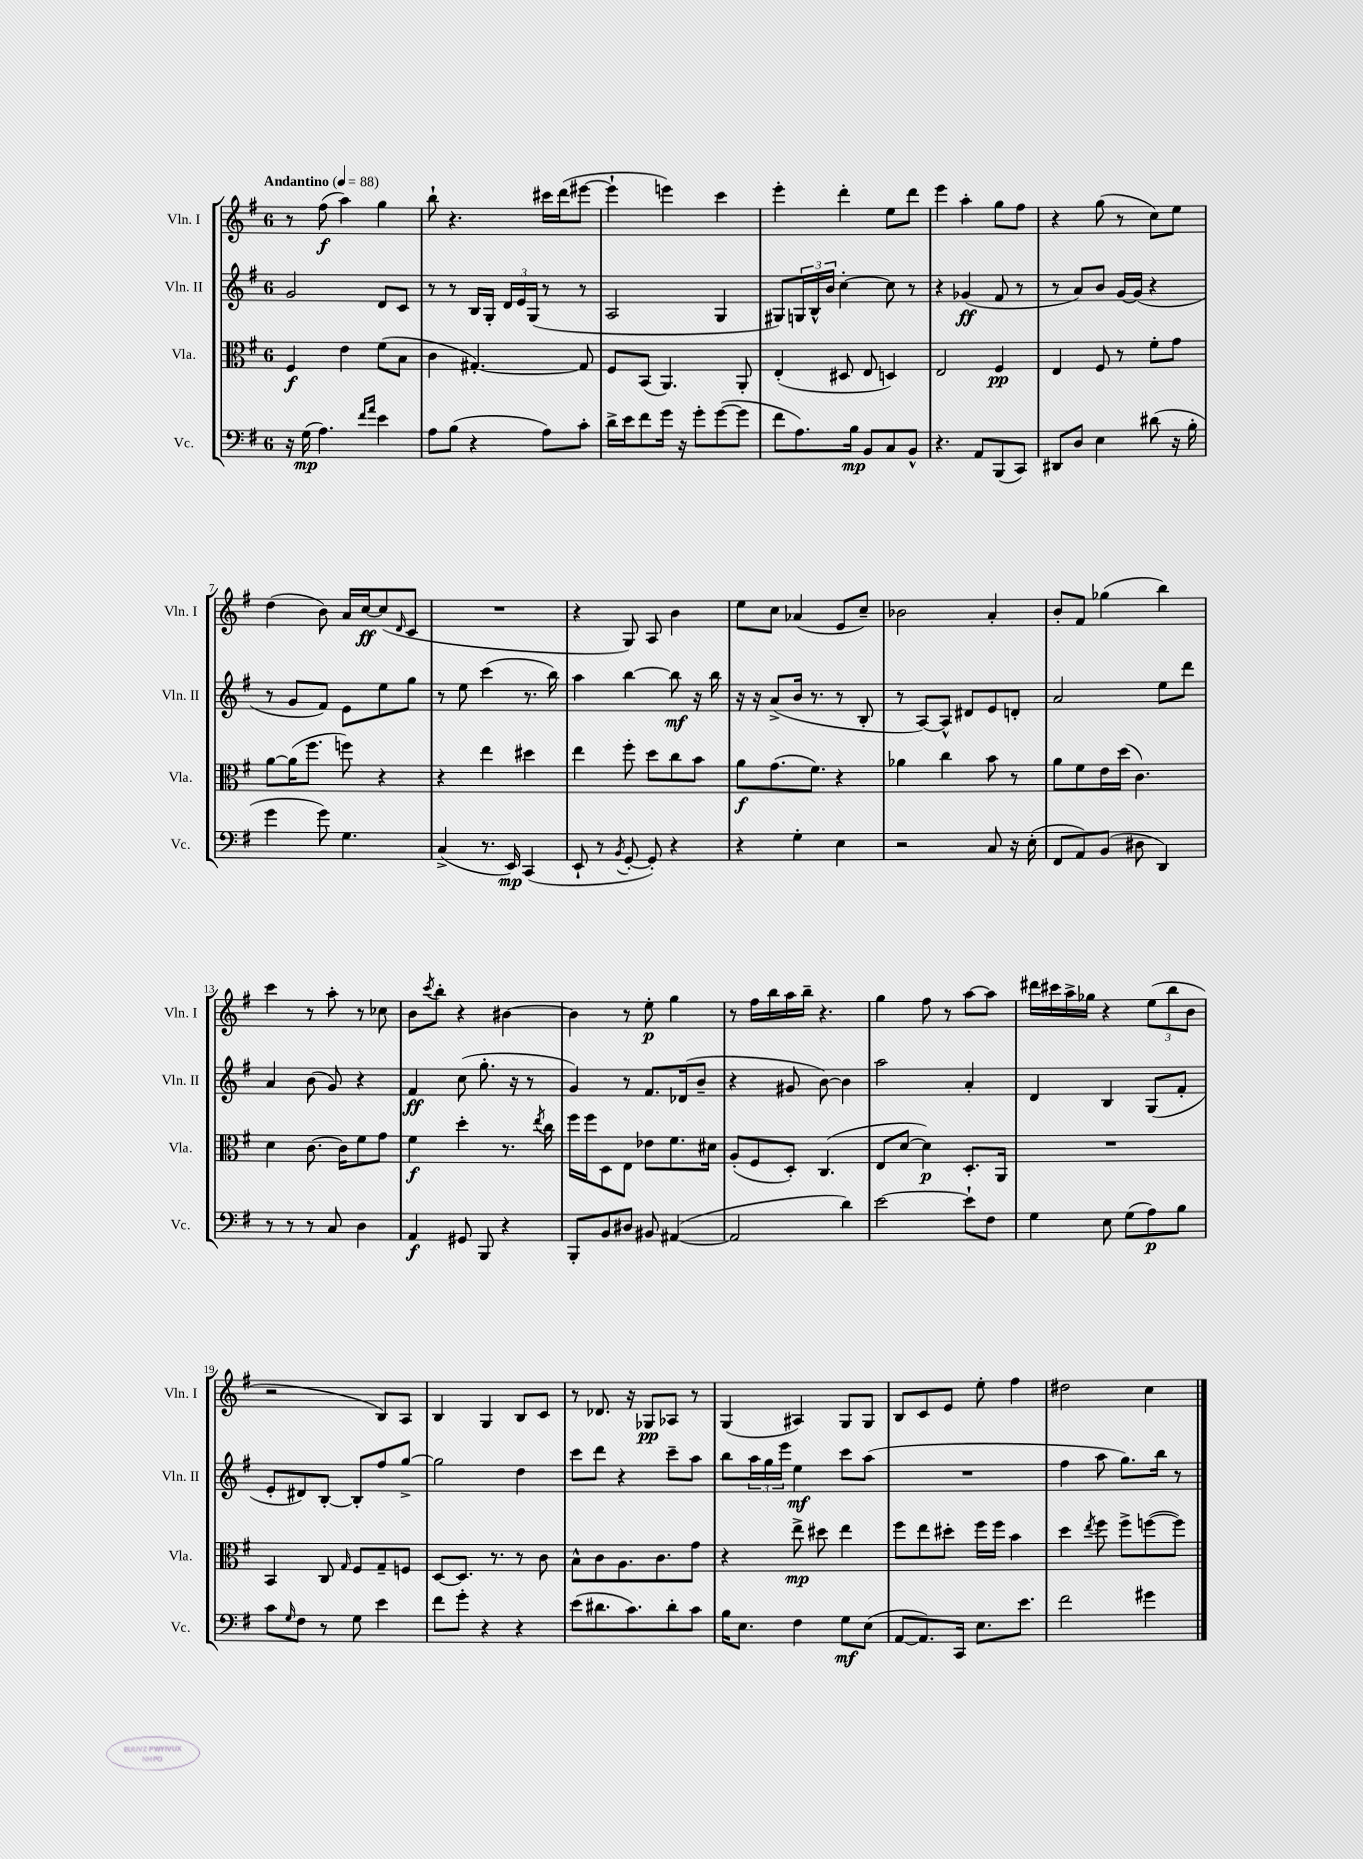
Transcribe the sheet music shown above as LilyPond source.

<<
\new StaffGroup <<
\new Staff = "s0" \with { instrumentName = "Vln. I" shortInstrumentName = "Vln. I" } {
    \clef treble \key g \major \once \override Staff.TimeSignature.style = #'single-digit \time 6/8 \tempo "Andantino" 4 = 88
    r8 fis''8\f( a''4) g''4 |
    b''8-! r4. cis'''16 d'''16( eis'''8~ |
    eis'''4-! e'''4) c'''4 |
    e'''4-. d'''4-. e''8 d'''8 |
    e'''4 a''4-. g''8 fis''8 |
    r4 g''8( r8 c''8) e''8 |
    d''4( b'8) a'16 c''16~\ff c''8( \grace { d'16 } c'8 |
    R2. |
    r4 g8) a8 b'4 |
    e''8 c''8 aes'4( e'8 c''8--) |
    bes'2 a'4-. |
    b'8-. fis'8 ges''4( b''4) |
    c'''4 r8 a''8-. r8 ces''8 |
    b'8 \acciaccatura { c'''8 } b''8-. r4 bis'4~ |
    bis'4 r8 e''8-.\p g''4 |
    r8 fis''16 b''16 a''16 b''16-- r4. |
    g''4 fis''8 r8 a''8~ a''8 |
    dis'''16 cis'''16 a''16-> ges''16 r4 \tuplet 3/2 { e''8( b''8 b'8 } |
    r2 b8) a8 |
    b4 g4 b8 c'8 |
    r8 des'8. r16 ges8\pp aes8 r8 |
    g4( ais4) g8 g8 |
    b8 c'8 e'8 e''8-. fis''4 |
    dis''2 c''4 \bar "|." |
}
\new Staff = "s1" \with { instrumentName = "Vln. II" shortInstrumentName = "Vln. II" } {
    \clef treble \key g \major \once \override Staff.TimeSignature.style = #'single-digit \time 6/8
    g'2 d'8 c'8 |
    r8 r8 b16 g16-. \tuplet 3/2 { d'16 e'16 g16( } r8 r8 |
    a2 g4 |
    gis8) \tuplet 3/2 { g16 b16-^ b'16 } c''4~-. c''8 r8 |
    r4 ges'4\ff( fis'8 r8 |
    r8 a'8) b'8 g'16~ g'16( r4 |
    r8 g'8 fis'8) e'8 e''8 g''8 |
    r8 e''8 c'''4( r8. b''16) |
    a''4 b''4~ b''8\mf r16 b''16 |
    r16 r16 a'8->( b'16 r8. r8 b8-. |
    r8 a8~) a8-^ dis'8 e'8 d'8-. |
    a'2 e''8 d'''8 |
    a'4 b'8( g'8) r4 |
    fis'4\ff c''8( g''8.-. r16 r8 |
    g'4) r8 fis'8. des'16( b'8-- |
    r4 gis'8 b'8~) b'4 |
    a''2 a'4-. |
    d'4 b4 g8( fis'8-. |
    e'8-. dis'8) b8~-. b8-. fis''8 g''8~-> |
    g''2 d''4 |
    c'''8 d'''8 r4 c'''8-- a''8 |
    b''8 \tuplet 3/2 { a''16 g''16 e'''16 } e''4\mf c'''8 a''8( |
    R2. |
    fis''4 a''8 g''8.) b''16 r8 \bar "|." |
}
\new Staff = "s2" \with { instrumentName = "Vla." shortInstrumentName = "Vla." } {
    \clef alto \key g \major \once \override Staff.TimeSignature.style = #'single-digit \time 6/8
    fis4\f e'4 fis'8( b8 |
    c'4 gis4.~-.) gis8 |
    fis8 b,8( a,4.) a,8-. |
    e4-.( dis8 e8 d4) |
    e2 fis4\pp |
    e4 fis8 r8 fis'8-. g'8 |
    a'8~ a'16( fis''8. f''8) r4 |
    r4 e''4 dis''4 |
    e''4 fis''8-. d''8 c''8 b'8 |
    a'8\f g'8.( fis'8.) r4 |
    aes'4 c''4 b'8 r8 |
    a'8 fis'8 e'16 d''16( c'4.) |
    d'4 c'8.~ c'16 fis'8 g'8 |
    fis'4\f d''4-. r8. \acciaccatura { e''8 } c''16 |
    fis''16 fis''16 d8 e8 ees'8 fis'8. dis'16 |
    a8-.( fis8 d8-.) c4.( |
    e8 d'8~ d'4\p) d8.-. a,16 |
    R2. |
    b,4 c8 \grace { g16 } fis8 g8-- f8 |
    d8~ d8. r8. r8 c'8 |
    b8-^ c'8 a8. c'8. g'8 |
    r4 e''8->\mp dis''8 e''4 |
    fis''8 e''8 dis''8-. fis''16 fis''16 b'4 |
    d''4 \acciaccatura { e''8 } fis''8 fis''8-> f''8~( f''8) \bar "|." |
}
\new Staff = "s3" \with { instrumentName = "Vc." shortInstrumentName = "Vc." } {
    \clef bass \key g \major \once \override Staff.TimeSignature.style = #'single-digit \time 6/8
    r16 g16\mp( a4.) \grace { fis'16 a'16 } e'4 |
    a8 b8( r4 a8) c'8-. |
    d'16-> e'16 fis'8 g'16 r16 g'8-. g'8~( g'8 |
    fis'8 a8.) b16\mp b,8 c8 b,8-^ |
    r4. a,8 b,,8( c,8) |
    dis,8 d8 e4 dis'8( r16 b16-. |
    g'4 g'8) g4. |
    c4->( r8. e,16\mp) c,4( |
    e,8-! r8 \acciaccatura { b,8 } g,8~-. g,8-.) r4 |
    r4 g4-. e4 |
    r2 c8 r16 e16-.( |
    fis,8 a,8) b,8( dis8 d,4) |
    r8 r8 r8 c8 d4 |
    a,4\f gis,8 b,,8 r4 |
    b,,8-. b,8 dis8 bis,8 ais,4~( |
    ais,2 d'4) |
    e'2~ e'8-! fis8 |
    g4 e8 g8( a8\p) b8 |
    c'8 \grace { g16 } fis8 r8 g8 e'4 |
    fis'8 g'8-. r4 r4 |
    e'8( dis'8. c'8.) dis'8-. c'8 |
    b16 e8. fis4 g8\mf e8( |
    a,8~ a,8.) c,16 e8. e'8. |
    fis'2 gis'4 \bar "|." |
}
>>
>>
